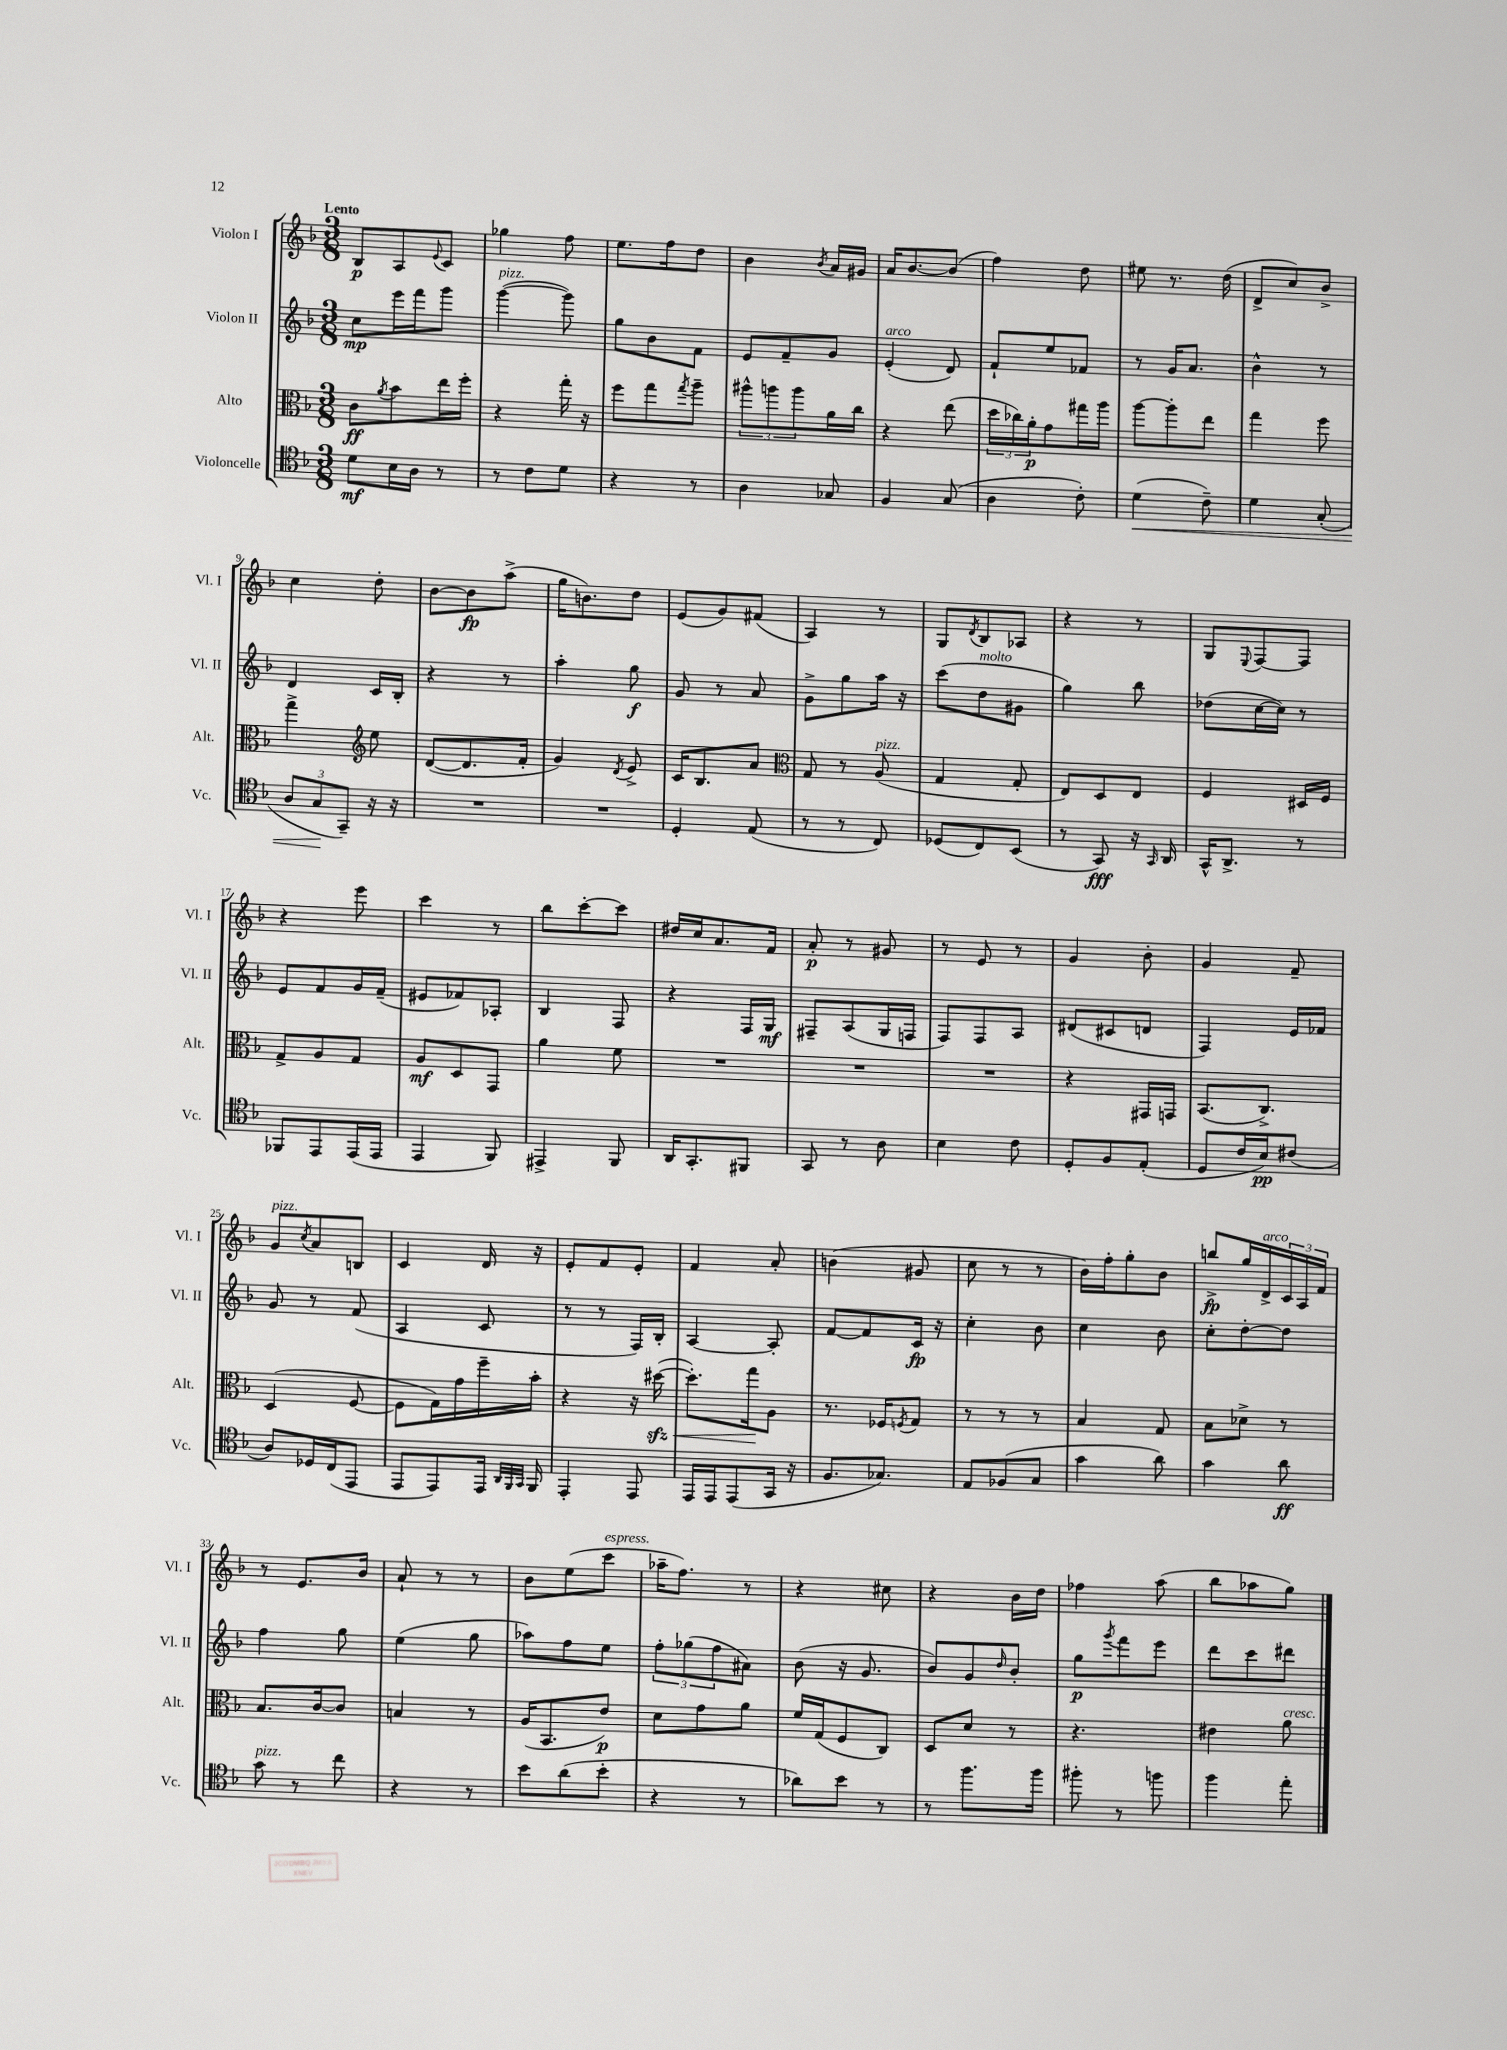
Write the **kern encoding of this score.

**kern	**kern	**kern	**kern
*staff4	*staff3	*staff2	*staff1
*clefC4	*clefC3	*clefG2	*clefG2
*k[b-]	*k[b-]	*k[b-]	*k[b-]
*M3/8	*M3/8	*M3/8	*M3/8
8d\L	8c\L	8cc\L	8B-/L
.	8qa/	.	.
16B-\L	8b-\	16eee\L	8A/
16A\JJ	.	16fff\J	.
.	.	.	8qqe/
8r	16ee\L	8ggg\J	8c/J
.	16ff'\JJ	.	.
=	=	=	=
8r	4r	([4ggg\	4gg-\
8c\L	.	.	.
8d\J	16gg'\	8ggg\])	8ff\
.	16r	.	.
=	=	=	=
4r	8ff\L	8gg\L	8.ee\L
.	8gg\	8b-\	.
.	.	.	16ff\k
.	8qgg/	.	.
8r	8aa~\J	8f\J	8dd\J
=	=	=	=
4A\	12aa#^^\L	8e/L	4b-\
.	12aa\	.	.
.	.	8f~/	.
.	12aa\	.	.
.	.	.	8qb-/
8G-/	16a\L	8g/J	16a/LL
.	16cc\JJ	.	16g#/JJ
=	=	=	=
4F/	4r	(4e'/	16a/LK
.	.	.	[8.b-/
(8G/	(8ee\	8d/)	(8b-/]J
=	=	=	=
4A\	24dd\LL	8f`/L	4ff\)
.	24cc-\)	.	.
.	24a'\J	.	.
.	8g\	8ee/	.
8c'\)	16gg#\L	8f-/J	8dd\
.	16aa\JJ	.	.
=	=	=	=
(4d\	[8aa\L	8r	8ee#\
.	8aa'\]	16g/LK	8.r
.	.	8.a/J	.
8c~\)	8ee\J	.	.
.	.	.	(16dd\
=	=	=	=
4d\	4gg\	4b-^^\	8d^/L
.	.	.	8cc/)
(8G'/	8ff\	8r	8b-^/J
=	=	=	=
12A/L	4gg^\	4d/	4cc\
12G/	.	.	.
12GG~/J)	.	.	.
*	*clefG2	*	*
16r	8ee\	16c/LL	8dd'\
16r	.	16B-'/JJ	.
=	=	=	=
4.r	([8d/L	4r	[8b-\L
.	8.d/]	.	8b-\]
.	.	8r	(8aa^\J
.	16f'/Jk	.	.
=	=	=	=
4.r	4g/)	4aa'\	16gg\LK
.	.	.	8.b\)
.	8qd/	.	.
.	8e^/	8gg\	8dd\J
=	=	=	=
4D'/	16c/LK	8g/	(8e/L
.	8.B-/	.	.
.	.	8r	8g/)
(8E/	8a/J	8a/	(8f#/J
=	=	=	=
*	*clefC3	*	*
8r	8G/	8g^\L	4A/)
8r	8r	8gg\	.
8C/)	(8A/	16aa\Jk	8r
.	.	16r	.
=	=	=	=
(8D-/L	4G/	(8ccc\L	8G/L
.	.	.	8qd/
8C/)	.	8dd\	8B-/
(8BB-/J	8G'/	8g#\J	8A-/J
=	=	=	=
8r	8E/L)	4gg\)	4r
8GG/)	8D/	.	.
16r	8E/J	8bb-\	8r
16qqGG/	.	.	.
16AA/	.	.	.
=	=	=	=
16GG^^/LK	4F/	(8dd-\L	8G/L
8.AA^/J	.	.	.
.	.	.	8qqE/
.	.	[16cc\L	[8F/
.	.	16cc\]JJ)	.
8r	16D#/LL	8r	8F/]J
.	16F/JJ	.	.
=	=	=	=
8FF-/L	8G^/L	8e/L	4r
8EE/	8A/	8f/	.
(16EE/L	8G/J	16g/L	8eee\
16EE/JJ	.	(16f~/JJ	.
=	=	=	=
4EE/	8A/L	8e#/L	4ccc\
.	8D/	8f-/)	.
8FF/)	8GG/J	8A-'/J	8r
=	=	=	=
4EE#^/	4a\	4B-/	8bb-\L
.	.	.	[8ccc'\
8FF/	8f\	8F/	8ccc\]J
=	=	=	=
16AA/LK	4.r	4r	16dd#/LL
8.GG'/	.	.	16cc/J
.	.	.	8.a/
8FF#/J	.	16F/LL	.
.	.	16G/JJ	16f/Jk
=	=	=	=
8GG/	4.r	8F#~/L	8a'/
8r	.	(8A/	8r
8A\	.	16G/L	8g#/
.	.	16F/JJ	.
=	=	=	=
4B-\	4.r	8F/L)	8r
.	.	8F/	8e/
8c\	.	8A/J	8r
=	=	=	=
8D'/L	4r	(8d#/L	4g/
8F/	.	8c#/	.
(8E'/J	16GG#/LL	8d/J	8b-'\
.	16GG/JJ	.	.
=	=	=	=
8D/L	(8.BB-/L	4F/)	4g/
16c/L	.	.	.
16B-/J)	8.C^/J)	.	.
(8c#/J	.	16e/LL	8f~/
.	.	16f-/JJ	.
=	=	=	=
8A/L)	(4D/	8g/	8g/L
.	.	.	8qcc/
16D-/L	.	8r	8a/
(16C/J	.	.	.
8EE/J	[8F/	(8f/	8B/J
=	=	=	=
8EE/L	8F\]L	4A/	4c/
8EE/)	16G\L)	.	.
.	16g\	.	.
16EE/Jk	16ff~\	8c/	16d/
32qqAA/LLL	.	.	.
32qqFF/	.	.	.
32qqGG/JJJ	.	.	.
16FF/	16b-'\JJ	.	16r
=	=	=	=
4EE'/	4r	8r	8e'/L
.	.	8r	8f/
8EE/	16r	16F/LL)	8e'/J
.	([16dd#\	16B-'/JJ	.
=	=	=	=
16EE/LL	8.dd#'\]L)	[4A/	4f/
16EE/J	.	.	.
(8EE/	.	.	.
.	16gg\k	.	.
16GG/Jk	8A\J	8A'/]	8a'/
16r	.	.	.
=	=	=	=
8.F/L	8.r	[8f/L	(4b\
.	.	8f/]	.
8.G-/J)	16F-/LK	.	.
.	8qF/	.	.
.	8G/J	16c/Jk	8g#/
.	.	16r	.
=	=	=	=
8E/L	8r	4cc'\	8cc\
(8F-/	8r	.	8r
8G/J	8r	8b-\	8r
=	=	=	=
4g\	4B-/	4cc\	16b-\LL)
.	.	.	16ff'\J
.	.	.	8gg'\
8a\)	8G/	8b-\	8b-\J
=	=	=	=
4g\	8B-\L	8cc'\L	8bb^/L
.	8d-^\J	[8dd'\	16gg/L
.	.	.	16d^/
8a\	8r	8dd\]J	24c/
.	.	.	24A/
.	.	.	24f/JJ
=	=	=	=
8g\	8.B-/L	4ff\	8r
8r	.	.	8.e/L
.	[16c/k	.	.
8cc\	8c/]J	8gg\	.
.	.	.	16b-/Jk
=	=	=	=
4r	4B/	(4ee\	8a`/
.	.	.	8r
8r	8r	8gg\	8r
=	=	=	=
8b-\L	(16A/LK	8aa-\L)	8b-\L
.	8.BB-/	.	.
(8a\	.	8ff\	(8ee\
8b-'\J	8e/J)	8ee\J	8ccc\J
=	=	=	=
4r	8d\L	12ff'\L	16aa-~\LK
.	.	.	8.ff\J)
.	.	(12gg-\	.
.	8g\	.	.
.	.	12ff\	.
8r	8a\J	8a#\J)	8r
=	=	=	=
8a-\L)	16f/LL	(8b-\	4r
.	(16G/J	.	.
8b-\J	8F/	16r	.
.	.	8.g/	.
8r	8C/J)	.	8cc#\
=	=	=	=
8r	8D/L	8b-/L)	4r
8.ff\L	8d/J	8g/	.
.	.	16qqdd/	.
.	8r	8b-'/J	16b-\LL
16ff\Jk	.	.	16dd\JJ
=	=	=	=
8ff#'\	4.r	8gg\L	4ff-\
.	.	8qggg/	.
8r	.	8fff\	.
8ff\	.	8eee\J	(8aa\
=	=	=	=
4ff\	4e#\	8ddd\L	8bb-\L
.	.	8ccc\	8aa-\
8ee'\	8a\	8ddd#\J	8gg\J)
==	==	==	==
*-	*-	*-	*-
